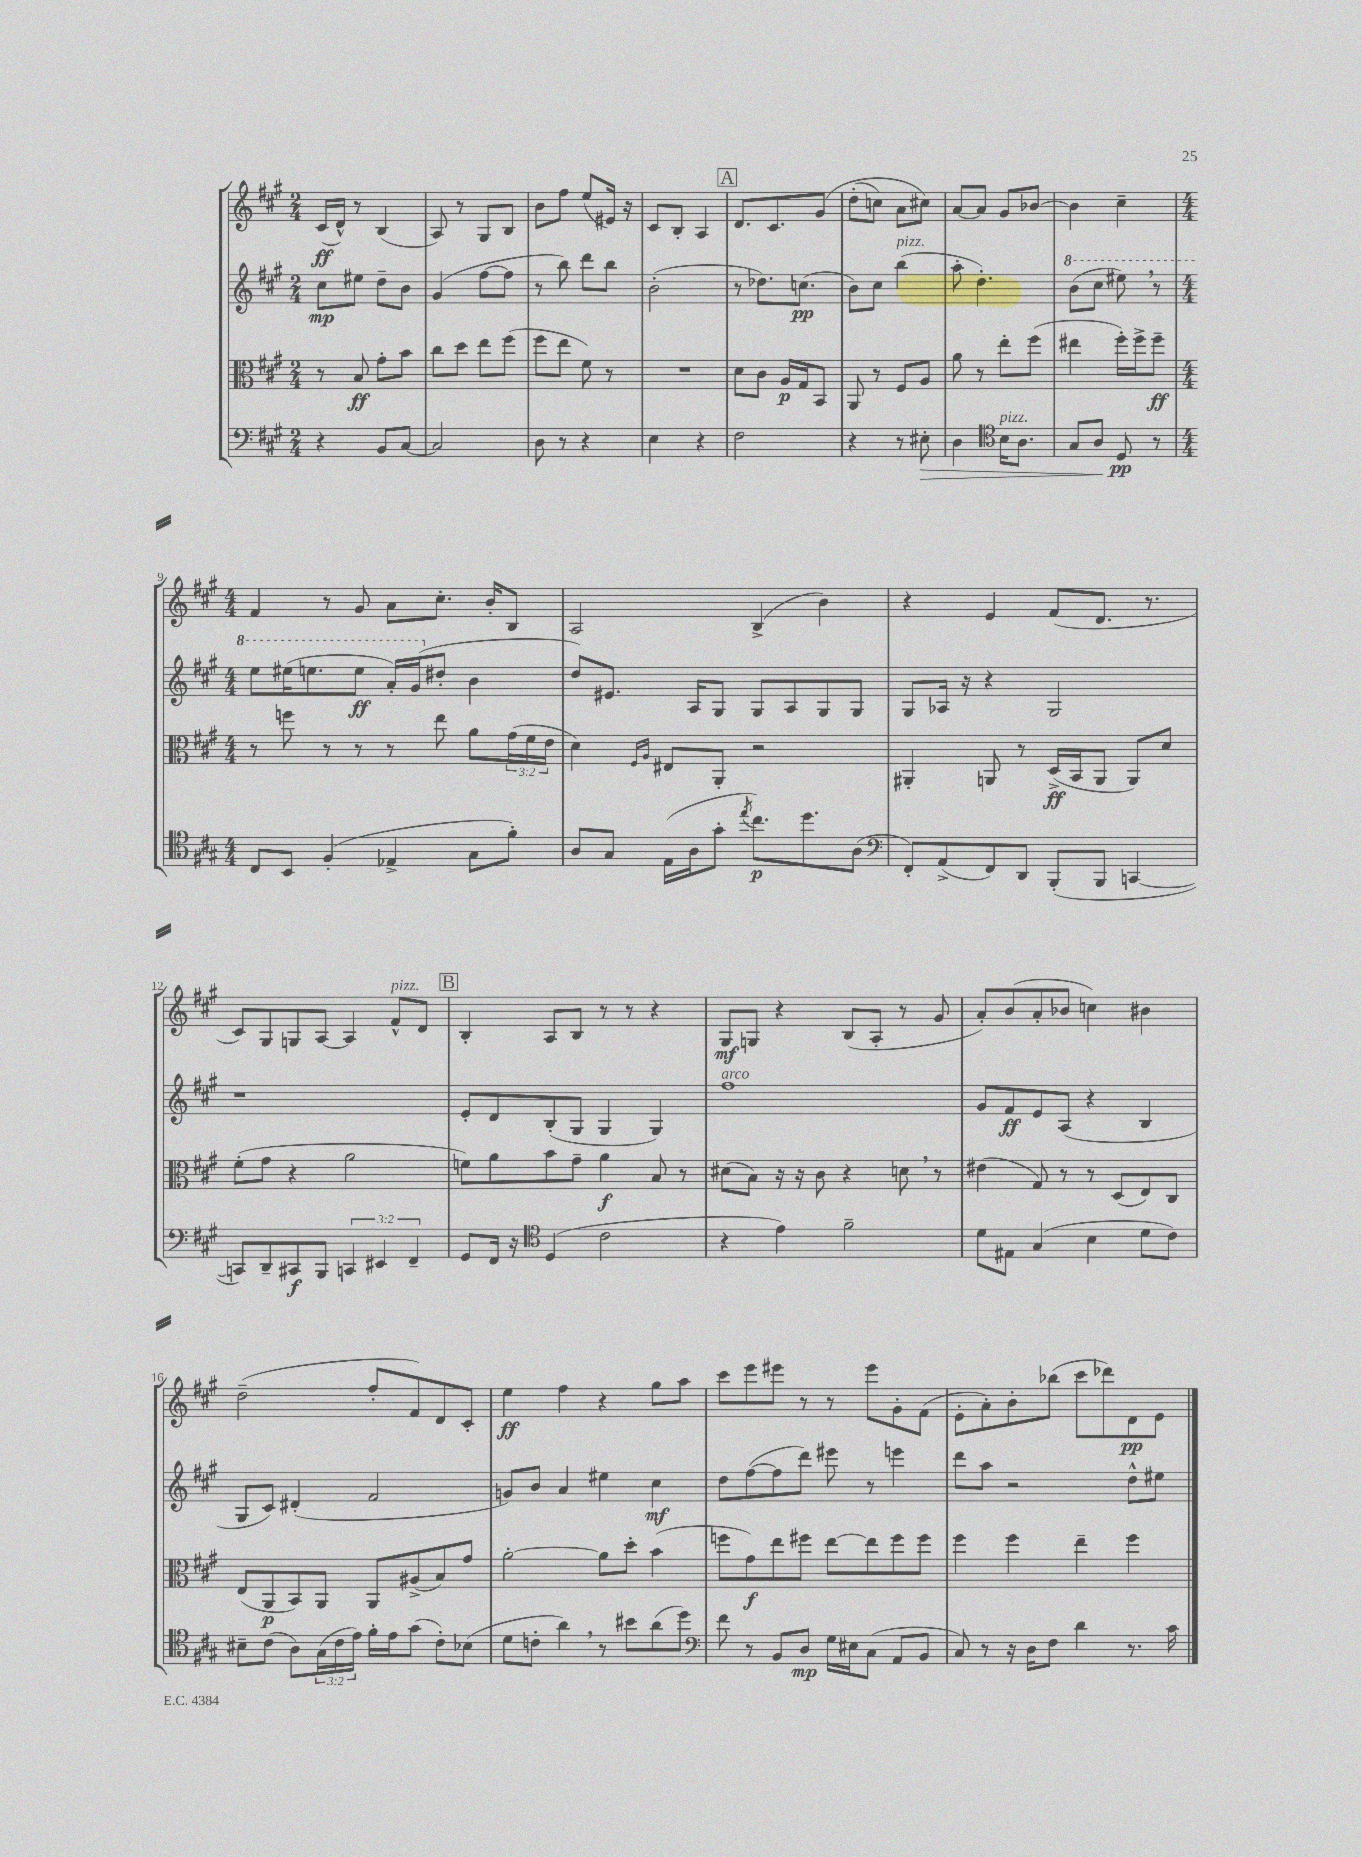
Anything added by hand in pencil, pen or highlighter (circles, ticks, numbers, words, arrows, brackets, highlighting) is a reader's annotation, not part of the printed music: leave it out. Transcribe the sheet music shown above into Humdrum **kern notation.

**kern	**dynam	**kern	**dynam	**kern	**dynam	**kern	**dynam
*part4	*part4	*part3	*part3	*part2	*part2	*part1	*part1
*staff4	*staff4	*staff3	*staff3	*staff2	*staff2	*staff1	*staff1
*clefF4	*	*clefC3	*	*clefG2	*	*clefG2	*
*k[f#c#g#]	*	*k[f#c#g#]	*	*k[f#c#g#]	*	*k[f#c#g#]	*
*M2/4	*	*M2/4	*	*M2/4	*	*M2/4	*
=1	=1	=1	=1	=1	=1	=1	=1
4r	.	8r	.	8cc#\L	mp	(16c#/LL	ff
.	.	.	.	.	.	16d^^/JJ)	.
.	.	8B/	ff	8ee#X\J	.	8r	.
8BB/L	.	8g#'\L	.	8dd~\L	.	(4B/	.
[8C#/J	.	8b\J	.	8b\J	.	.	.
=2	=2	=2	=2	=2	=2	=2	=2
2C#/]	.	8cc#\L	.	(4g#/	.	8A/)	.
.	.	8dd\J	.	.	.	8r	.
.	.	8ee\L	.	[8ff#\L	.	8G#/L	.
.	.	(8ff#\J	.	8ff#\J]	.	8B/J	.
=3	=3	=3	=3	=3	=3	=3	=3
8D\	.	8ff#\L	.	8r	.	8b\L	.
8r	.	8ee\J	.	8bb\)	.	8ff#\J	.
4r	.	8f#\)	.	8ddd\L	.	(8ee/L	.
.	.	8r	.	8bb\J	.	16e#X/Jk)	.
.	.	.	.	.	.	16r	.
=4	=4	=4	=4	=4	=4	=4	=4
4E\	.	2r	.	(2b'\	.	8c#/L	.
.	.	.	.	.	.	8B'/J	.
4r	.	.	.	.	.	4A/	.
!!LO:REH:place=s1:t=A
=5	=5	=5	=5	=5	=5	=5	=5
2F#\	.	8d\L	.	8r	.	8.d/L	.
.	.	8c#\J	.	8.dd-X\L)	.	.	.
.	.	.	.	.	.	8.c#/	.
.	.	16A/LL	p	.	.	.	.
.	.	16G#/J	.	(8.ccn\J	pp	.	.
.	.	8BB/J	.	.	.	(8g#/J	.
=6	=6	=6	=6	=6	=6	=6	=6
4r	.	8AA/	.	8b\L)	.	(8dd'\L	.
.	.	8r	.	8cc#\J	.	8ccn\J)	.
!	!	!	!	!LO:TX:a:i:t=pizz.	!	!	!
8r	.	8F#/L	.	(4bb\	.	8a\L	.
!	!LO:HP:b	!	!	!	!	!	!
8E#X'\	>	8A/J	.	.	.	8cc#X\J)	.
=7	=7	=7	=7	=7	=7	=7	=7
4D\	.	8a\	.	8aa'\	.	[8a/L	.
.	.	8r	.	4.dd'\)	.	8a/J]	.
*clefC4	*	*	*	*	*	*	*
!LO:TX:a:i:t=pizz.	!	!	!	!	!	!	!
16B\KL	.	8ee'\L	.	.	.	8g#/L	.
8.A\J	.	.	.	.	.	.	.
.	.	(8ff#\J	.	.	.	[8b-X/J	.
=8	=8	=8	=8	=8	=8	=8	=8
*	*	*	*	*8va	*	*	*
8G#/L	.	4ee#X\	.	(8bb\L	.	4b-\]	.
8A/J	.	.	.	8ccc#\J	.	.	.
8D/	] pp	16ff#'\LL)	.	8eee#X,\)	.	4cc#~\	.
.	.	16ff#^\J	.	.	.	.	.
8r	.	8ff#~\J	ff	8r	.	.	.
!!LO:LB:g=z
=9	=9	=9	=9	=9	=9	=9	=9
*M4/4	*	*M4/4	*	*M4/4	*	*M4/4	*
8C#/L	.	8r	.	8eee\L	.	4f#/	.
8BB/J	.	8ffn\	.	(16eee#X\K	.	.	.
.	.	.	.	8.eeen\	.	.	.
(4F#'/	.	8r	.	.	.	8r	.
.	.	8r	.	8eee\J	ff	8g#/	.
4E-X^/	.	8r	.	16aa'/LL)	.	8a\L	.
.	.	.	.	(16gg#/J	.	.	.
*	*	*	*	*X8va	*	*	*
.	.	8ee\	.	8dd#X'/J	.	8.cc#'\J	.
8G#\L	.	8a\L	.	4b\	.	.	.
.	.	.	.	.	.	16b'/KL	.
8f#'\J)	.	(24g#\L	.	.	.	8B/J	.
.	.	24f#\	.	.	.	.	.
.	.	24e\JJ	.	.	.	.	.
=10	=10	=10	=10	=10	=10	=10	=10
8A/L	.	4d\)	.	8dd/L)	.	2A/	.
8G#/J	.	.	.	8.e#X/J	.	.	.
.	.	16qqF#/LL	.	.	.	.	.
.	.	16qqA/JJ	.	.	.	.	.
(16E\LL	.	8E#X/L	.	.	.	.	.
16A\J	.	.	.	16A/KL	.	.	.
8g#'\J	.	8AA'/J	.	8G#/J	.	.	.
8qee/	.	.	.	.	.	.	.
8.cc#\L)	p	2r	.	8G#/L	.	(4B^/	.
.	.	.	.	8A/	.	.	.
8.dd\	.	.	.	.	.	.	.
.	.	.	.	8G#/	.	4b\)	.
(8A\J	.	.	.	8G#/J	.	.	.
=11	=11	=11	=11	=11	=11	=11	=11
*clefF4	*	*	*	*	*	*	*
8FF#'/L)	.	4AA#X'/	.	8G#/L	.	4r	.
(8AA^/	.	.	.	16A-X/Jk	.	.	.
.	.	.	.	16r	.	.	.
8FF#/)	.	8AAn/	.	4r	.	4e/	.
8DD/J	.	8r	.	.	.	.	.
(8BBB'/L	.	(16D^/LL	ff	2G#/	.	(8f#/L	.
.	.	16BB/J	.	.	.	.	.
8BBB/J	.	8AA/J	.	.	.	8.d/J	.
[4CCn/	.	8AA/L)	.	.	.	.	.
.	.	.	.	.	.	8.r	.
.	.	8d/J	.	.	.	.	.
!!LO:LB:g=z
=12	=12	=12	=12	=12	=12	=12	=12
8CCn/L])	.	(8f#'\L	.	1r	.	8c#/L)	.
8DD~/	.	8g#\J	.	.	.	8G#/	.
8CC#X/	f	4r	.	.	.	8Gn/	.
8BBB/J	.	.	.	.	.	[8A/J	.
6CCn/	.	2a\	.	.	.	4A/]	.
6EE#X/	.	.	.	.	.	.	.
!	!	!	!	!	!	!LO:TX:a:i:t=pizz.	!
.	.	.	.	.	.	8f#^^/L	.
6FF#~/	.	.	.	.	.	.	.
.	.	.	.	.	.	8d/J	.
!!LO:REH:place=s1:t=B
=13	=13	=13	=13	=13	=13	=13	=13
8GG#/L	.	8fn\L)	.	8e'/L	.	4B'/	.
16FF#/Jk	.	8a\	.	8d/	.	.	.
16r	.	.	.	.	.	.	.
*clefC4	*	*	*	*	*	*	*
(4D/	.	8b\	.	(8B'/	.	8A/L	.
.	.	8g#~\J	.	8G#/J	.	8B/J	.
2c#\	.	4a\	f	4G#/	.	8r	.
.	.	.	.	.	.	8r	.
.	.	8B/	.	4G#/)	.	4r	.
.	.	8r	.	.	.	.	.
=14	=14	=14	=14	=14	=14	=14	=14
!	!	!	!	!LO:TX:a:i:t=arco	!	!	!
4r	.	(8d#X\L	.	1ff#	.	8G#/L	mf
.	.	8B\J)	.	.	.	8Gn/J	.
4e\)	.	16r	.	.	.	4r	.
.	.	16r	.	.	.	.	.
.	.	8c#\	.	.	.	.	.
2f#~\	.	4r	.	.	.	(8B/L	.
.	.	.	.	.	.	8A'/J	.
.	.	8dn,\	.	.	.	8r	.
.	.	8r	.	.	.	8g#/	.
=15	=15	=15	=15	=15	=15	=15	=15
8d\L	.	(4e#X\	.	8g#/L	.	8a'/L)	.
8E#X\J	.	.	.	8f#/	ff	(8b/	.
(4G#/	.	8G#/)	.	8e/	.	8a'/	.
.	.	8r	.	(8A/J	.	8b-X/J	.
4B\	.	8r	.	4r	.	4ccn\)	.
.	.	(8D/L	.	.	.	.	.
8d\L	.	8E/)	.	4B/	.	4b#X\	.
8c#\J)	.	8C#/J	.	.	.	.	.
!!LO:LB:g=z
=16	=16	=16	=16	=16	=16	=16	=16
8B#X~\L	.	(8E/L	.	8G#/L	.	(2dd~\	.
(8c#\J	.	8AA/	p	8c#/J)	.	.	.
8A\L)	.	8BB/)	.	(4d#X'/	.	.	.
(24G#\L	.	8AA/J	.	.	.	.	.
24c#\	.	.	.	.	.	.	.
24e\JJ)	.	.	.	.	.	.	.
16f#'\LL	.	8AA/L	.	2f#/	.	8ff#'/L	.
16e\J	.	.	.	.	.	.	.
(8g#\J	.	(8A#X^/	.	.	.	8f#/)	.
8c#'\L)	.	8B/)	.	.	.	8d/	.
(8B-X\J	.	8g#/J	.	.	.	8c#'/J	.
=17	=17	=17	=17	=17	=17	=17	=17
8d\L	.	[2a'\	.	8gn/L)	.	4ee\	ff
8cn'\J	.	.	.	8b/J	.	.	.
4a,\)	.	.	.	4a/	.	4ff#\	.
8r	.	8a\L]	.	4ee#X\	.	4r	.
8b#X\L	.	8dd'\J	.	.	.	.	.
(8a\	.	(4b\	.	4cc#\	mf	8gg#\L	.
8dd\J)	.	.	.	.	.	8aa\J	.
=18	=18	=18	=18	=18	=18	=18	=18
*clefF4	*	*	*	*	*	*	*
8f#\	.	8ffn\L	.	8dd\L	.	8ccc#\L	.
8r	.	8g#\)	f	([8ff#\	.	8eee\	.
8BB/L	.	8ee\	.	8ff#\]	.	8eee#X\J	.
8D/J	mp	8ff#X\J	.	8ddd\J)	.	8r	.
16G#\LL	.	[8ee\L	.	8eee#X\	.	8r	.
16E#X\J	.	.	.	.	.	.	.
(8C#\J	.	8ee\]	.	8r	.	8eee#\L	.
8AA/L	.	8ff#\	.	4eeen\	.	8g#'\	.
8BB/J	.	8ff#\J	.	.	.	(8f#\J	.
=19	=19	=19	=19	=19	=19	=19	=19
8C#/)	.	4ff#\	.	8ddd\L	.	8e'\L	.
8r	.	.	.	8aa\J	.	8a'\)	.
16r	.	4ff#\	.	2r	.	8b'\	.
16D\KL	.	.	.	.	.	.	.
8F#\J	.	.	.	.	.	(8bb-X\J	.
4d\	.	4ee~\	.	.	.	8ccc#\L	.
.	.	.	.	.	.	8ddd-X\)	.
8.r	.	4ff#\	.	8dd^^\L	.	8d\	pp
.	.	.	.	8ee#X\J	.	8e\J	.
16c#\	.	.	.	.	.	.	.
==	==	==	==	==	==	==	==
*-	*-	*-	*-	*-	*-	*-	*-
